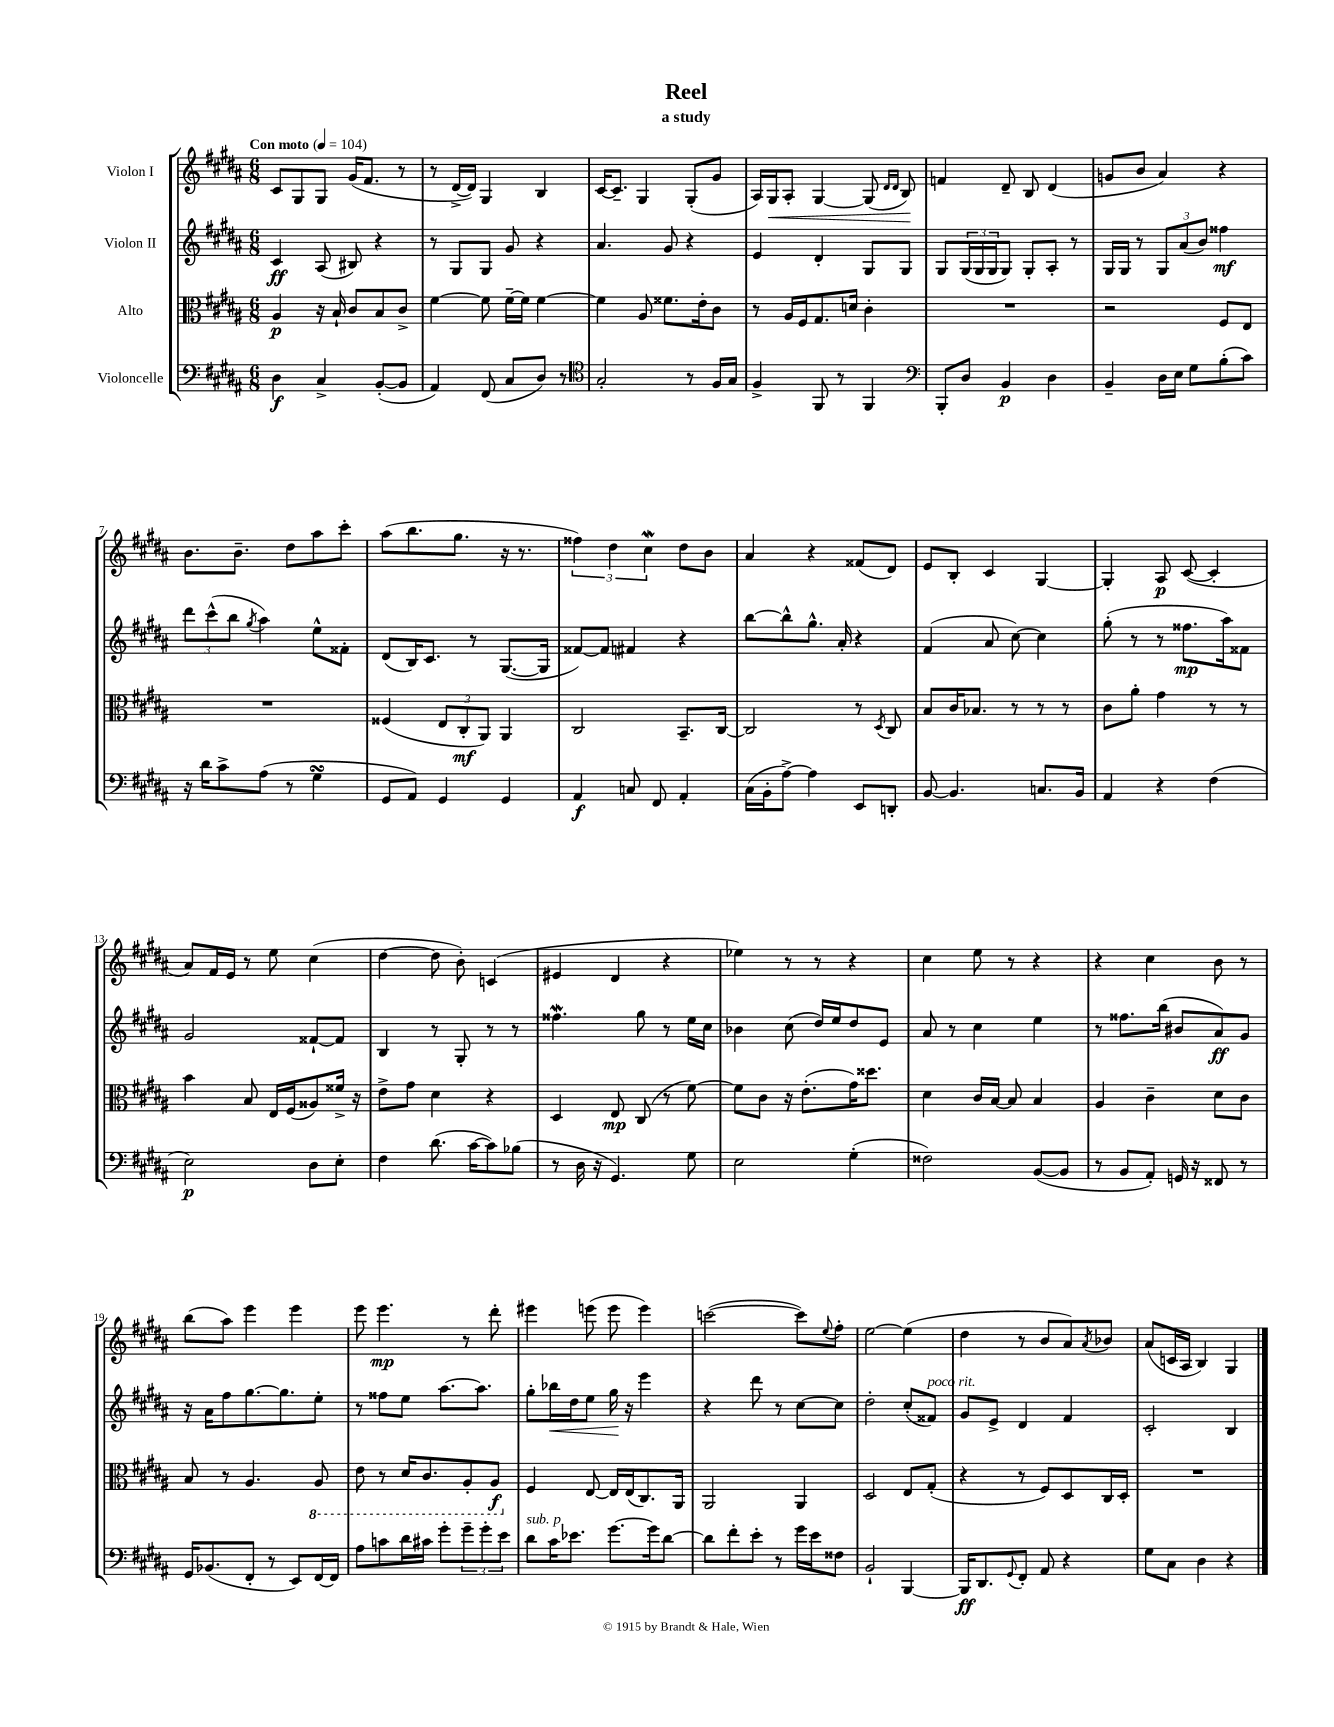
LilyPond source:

\header { title = "Reel" subtitle = "a study" }
<<
\new StaffGroup <<
\new Staff = "s0" \with { instrumentName = "Violon I" } {
    \clef treble \key b \major \numericTimeSignature \time 6/8 \tempo "Con moto" 4 = 104
    cis'8 gis8 gis8 gis'16( fis'8. r8 |
    r8 dis'16~-> dis'16) gis4 b4 |
    cis'16~ cis'8.-- gis4 gis8-.( gis'8 |
    ais16) gis16\< ais8-. gis4~ gis8( \grace { dis'16 dis'16 } b8\!) |
    f'4 dis'8-- b8 dis'4( |
    g'8 b'8 ais'4) r4 |
    b'8. b'8.-- dis''8 ais''8 cis'''8-. |
    ais''8( b''8. gis''8. r16 r8. |
    \tuplet 3/2 { fisis''4) dis''4 cis''4\mordent } dis''8 b'8 |
    ais'4 r4 fisis'8( dis'8) |
    e'8 b8-. cis'4 gis4~ |
    gis4-. ais8\p cis'8~( cis'4-. |
    ais'8) fis'16 e'16 r8 e''8 cis''4( |
    dis''4~ dis''8 b'8-.) c'4( |
    eis'4 dis'4 r4 |
    ees''4) r8 r8 r4 |
    cis''4 e''8 r8 r4 |
    r4 cis''4 b'8 r8 |
    b''8( ais''8) e'''4 e'''4 |
    e'''8 e'''4.\mp r8 dis'''8-. |
    eis'''4 e'''8( e'''8 e'''4) |
    c'''2~( c'''8) \appoggiatura { e''8 } fis''8-. |
    e''2~ e''4( |
    dis''4 r8 b'8 ais'8) \acciaccatura { ais'8 } bes'8 |
    ais'8( c'16 ais16 b4) gis4 \bar "|." |
}
\new Staff = "s1" \with { instrumentName = "Violon II" } {
    \clef treble \key b \major \numericTimeSignature \time 6/8
    cis'4\ff ais8( bis8) r4 |
    r8 gis8 gis8 gis'8 r4 |
    ais'4. gis'8 r4 |
    e'4 dis'4-. gis8 gis8 |
    gis8 \tuplet 3/2 { gis16( gis16 gis16 } gis8) gis8-. ais8-. r8 |
    gis16 gis16 r8 \tuplet 3/2 { gis8 ais'8( b'8) } fisis''4\mf |
    \tuplet 3/2 { dis'''8 cis'''8-^( b''8 } \acciaccatura { gis''8 } ais''4) e''8-^ fisis'8-. |
    dis'8( b16) cis'8. r8 gis8.~( gis16 |
    fisis'8~) fisis'8 fis'4 r4 |
    b''8~ b''8-^ gis''8.-^ ais'16-. r4 |
    fis'4( ais'8 cis''8~) cis''4 |
    gis''8-.( r8 r8 fisis''8.\mp ais''16) fisis'8 |
    gis'2 fisis'8~-! fisis'8 |
    b4 r8 gis8-. r8 r8 |
    fisis''4.\mordent gis''8 r8 e''16 cis''16 |
    bes'4 cis''8( dis''16) e''16 dis''8 e'8 |
    ais'8 r8 cis''4 e''4 |
    r8 fisis''8. b''16( bis'8 ais'8\ff) gis'8 |
    r16 ais'16 fis''8 gis''8.~ gis''8. e''8-. |
    r8 fisis''8 e''8 ais''8.~ ais''8. |
    gis''8-. bes''16\< dis''16 e''8 gis''16\! r16 e'''4 |
    r4 dis'''8 r8 cis''8~ cis''8 |
    dis''2-. cis''8-.( fisis'8^\markup { \italic "poco rit." }) |
    gis'8 e'8-> dis'4 fis'4 |
    cis'2-. b4 \bar "|." |
}
\new Staff = "s2" \with { instrumentName = "Alto" } {
    \clef alto \key b \major \numericTimeSignature \time 6/8
    ais4\p r16 b16-! cis'8 b8 cis'8-> |
    fis'4~ fis'8 fis'16~-- fis'16 fis'4~ |
    fis'4 ais8 fisis'8. e'16-. cis'8 |
    r8 ais16 fis16 gis8. d'16 cis'4-. |
    R2. |
    r2 fis8 e8 |
    R2. |
    fisis4( \tuplet 3/2 { e8 cis8-.\mf ais,8) } ais,4 |
    cis2 b,8.-- cis16~ |
    cis2 r8 \acciaccatura { dis8 } cis8 |
    b8 cis'16 bes8. r8 r8 r8 |
    cis'8 ais'8-. gis'4 r8 r8 |
    b'4 b8 e16 fis16( aisis8) fisis'16-> r16 |
    e'8-> gis'8 dis'4 r4 |
    dis4 e8\mp cis8( r8 fis'8~) |
    fis'8 cis'8 r16 e'8.-.( gis'16) disis''8. |
    dis'4 cis'16 b16~ b8 b4 |
    ais4 cis'4-- dis'8 cis'8 |
    b8 r8 ais4. \ottava #-1 ais,8 |
    e8 r8 dis16 cis8. ais,8-. ais,8\f \ottava #0 |
    fis4 e8~ e16 e16( cis8.) ais,16 |
    ais,2 ais,4 |
    dis2 e8 gis8-.( |
    r4 r8 fis8) dis8 cis16 dis16-. |
    R2. \bar "|." |
}
\new Staff = "s3" \with { instrumentName = "Violoncelle" } {
    \clef bass \key b \major \numericTimeSignature \time 6/8
    dis4\f cis4-> b,8~-.( b,8 |
    ais,4) fis,8( cis8 dis8) r8 |
    \clef tenor gis2-. r8 fis16 gis16 |
    fis4-> fis,8 r8 fis,4 |
    \clef bass b,,8-. dis8 b,4\p dis4 |
    b,4-- dis16 e16 gis8 b8-.( cis'8) |
    r16 dis'16 cis'8-> ais8( r8 gis4\turn |
    gis,8 ais,8) gis,4 gis,4 |
    ais,4\f c8 fis,8 ais,4-. |
    cis16( b,16-. ais8~->) ais4 e,8 d,8-. |
    b,8~ b,4. c8. b,16 |
    ais,4 r4 fis4( |
    e2\p) dis8 e8-. |
    fis4 dis'8.( cis'16~ cis'8) bes8( |
    r8 dis16 r16 gis,4.) gis8 |
    e2 gis4-.( |
    fisis2) b,8~( b,8 |
    r8 b,8 ais,8-.) g,16 r16 fisis,8 r8 |
    gis,16 bes,8.( fis,8-. r8 e,8) fis,16~ fis,16 |
    ais8 c'8 dis'16 cis'16 gis'8-. \tuplet 3/2 { gis'8-- gis'8-. e'8 } |
    dis'8^\markup { \italic "sub. p" } cis'16 ees'8. gis'8.~ gis'16 dis'8~ |
    dis'8 fis'8-. e'8-. r8 gis'16 e'16 fisis8 |
    b,2-! b,,4~ |
    b,,16\ff dis,8. \appoggiatura { gis,8 } fis,8-. ais,8 r4 |
    gis8 cis8 dis4 r4 \bar "|." |
}
>>
>>
